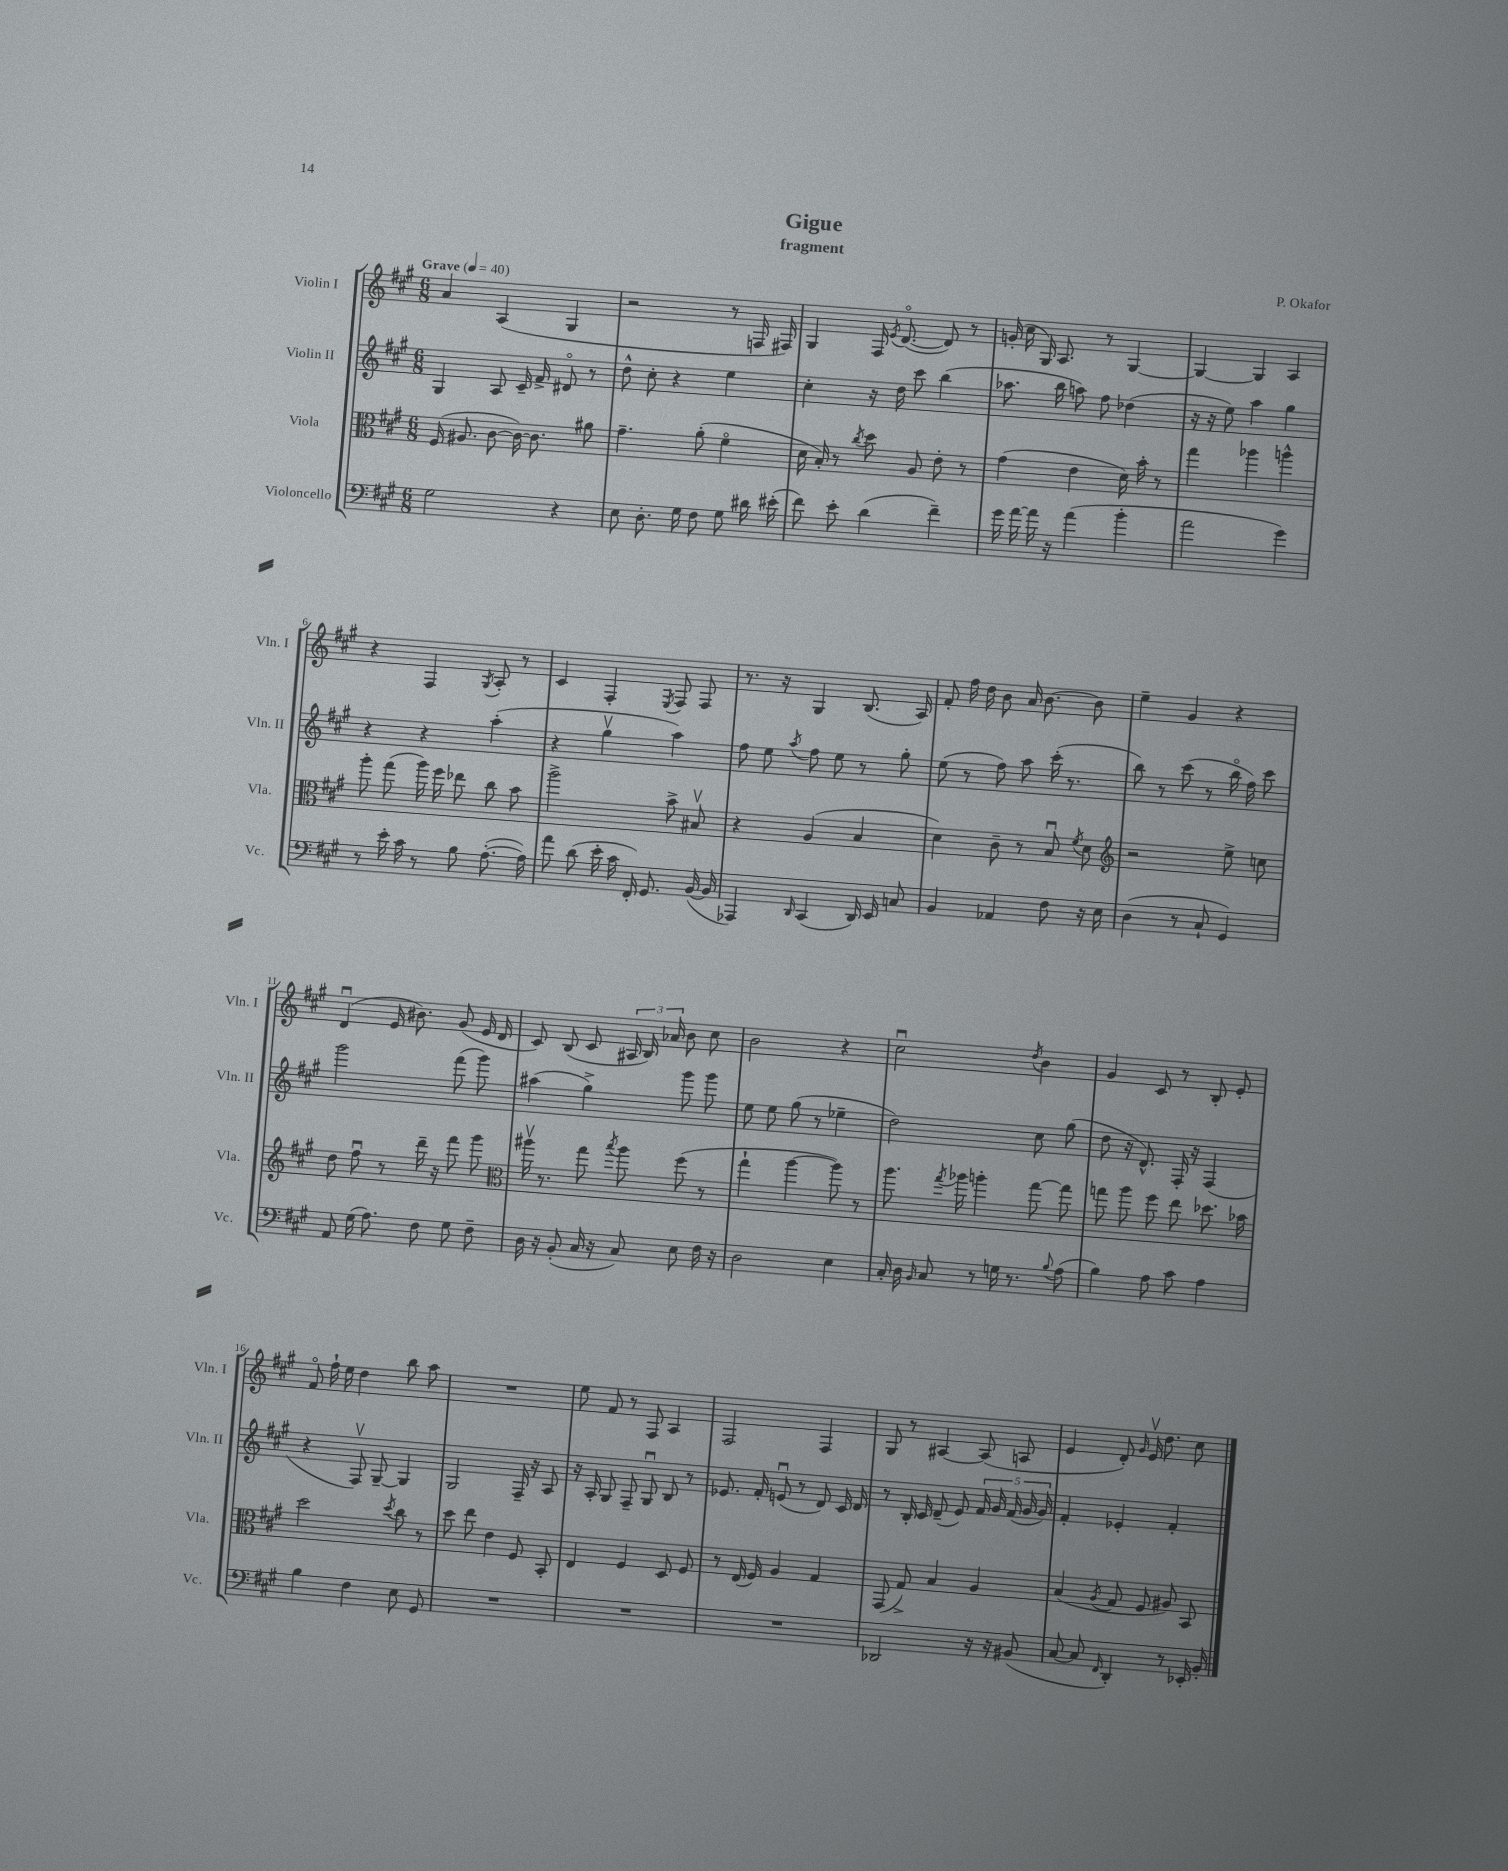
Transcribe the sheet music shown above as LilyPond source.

\header { title = "Gigue" composer = "P. Okafor" subtitle = "fragment" }
<<
\new StaffGroup <<
\new Staff = "s0" \with { instrumentName = "Violin I" shortInstrumentName = "Vln. I" } {
    \clef treble \key a \major \numericTimeSignature \time 6/8 \tempo "Grave" 4 = 40
    \autoBeamOff a'4 a4( gis4 |
    r2 r8 f16 fis16) |
    gis4 fis16 \acciaccatura { e'8 } d'8.~\flageolet( d'8) r8 |
    g'16-.( cis''16 gis16) a8. r8 gis4~ |
    gis4~ gis4 a4 |
    r4 fis4 \acciaccatura { gis8 } a8-. r8 |
    cis'4 fis4-. \acciaccatura { e8 } fis8 fis8 |
    r8. r16 gis4 b8.( a16) |
    fis'8-. fis''16 d''16 b'8 a'16 b'8.~ b'8 |
    e''4-- gis'4 r4 |
    d'4\downbow( e'16 bis'8.) gis'8( e'16 d'16 |
    cis'8) b8( cis'8 \tuplet 3/2 { ais16 b16) aes'16 } b'8 cis''8 |
    b'2 r4 |
    cis''2\downbow \acciaccatura { d''8 } b'4 |
    gis'4 cis'8 r8 b8-. e'8-. |
    fis'8\flageolet fis''16-! e''16 d''4 b''8 a''8 |
    R2. |
    e''8 fis'8 r8 fis8 a4 |
    fis2 fis4 |
    gis8 r8 ais4~ ais8( a8 |
    e'4 d'8-.) \grace { gis'16 } e'16\upbow d''8. cis''8 \bar "|." |
}
\new Staff = "s1" \with { instrumentName = "Violin II" shortInstrumentName = "Vln. II" } {
    \clef treble \key a \major \numericTimeSignature \time 6/8
    \autoBeamOff gis4 a8 cis'16-- fis'16-> dis'8\flageolet r8 |
    d''8-^ cis''8-. r4 e''4 |
    cis''4-. r16 d''16 cis'''8 b''4( |
    aes''8. b''16 a''8) fis''8 des''4( |
    r16 r16 e''8) a''4 gis''4 |
    r4 r4 a''4-.( |
    r4 gis''4\upbow a''4) |
    fis''8 e''8 \acciaccatura { a''8 } fis''8 e''8 r8 gis''8-. |
    e''8( r8 fis''8) a''8 cis'''16-.( r8. |
    b''8) r8 cis'''8( r8 b''16\flageolet fis''16) cis'''8 |
    gis'''2 fis'''8( gis'''8) |
    ais''4( gis''4->) gis'''8 gis'''8 |
    e''8 e''8 gis''8( r8 ees''4-- |
    d''2) cis''8 gis''8( |
    d''8 r16 d'8.-^) fis16-. r16 fis4( |
    r4 fis8\upbow) gis8~-- gis4 |
    gis2 fis16-- r16 a8 |
    r16 a16-. gis8 fis8-- gis8\downbow b8 r8 |
    ees'8. fis'16-. e'8\downbow( r8 d'8) cis'16 d'16 |
    r8 b16-. cis'16 d'8--( e'8) \tuplet 5/4 { fis'16 gis'16 fis'16( gis'16 gis'16) } |
    fis'4-. ees'4-. fis'4-. \bar "|." |
}
\new Staff = "s2" \with { instrumentName = "Viola" shortInstrumentName = "Vla." } {
    \clef alto \key a \major \numericTimeSignature \time 6/8
    \autoBeamOff fis16( ais8. cis'8~ cis'16~) cis'8. ais'8 |
    gis'4.-- a'8-.( fis'4\flageolet |
    d'16 b16-.) r8 \acciaccatura { cis''8 } d''8 a8 e'8-. r8 |
    gis'4( e'4 d'16) b'16-. r8 |
    gis''4 aes''4 a''4-^ |
    a''8-. gis''8( a''16) fis''16 ees''8 cis''8 b'8 |
    a''2-> b'8-> bis8\upbow |
    r4 a4( b4 |
    d'4) cis'8-- r8 b8\downbow \acciaccatura { fis'8 } d'8 |
    \clef treble r2 e''8-> c''8 |
    d''8 fis''8\downbow r8 d'''16-- r16 fis'''8 gis'''8 |
    \clef alto ais''16\upbow r8. gis''8 \acciaccatura { b''8 } ais''8 fis''8( r8 |
    gis''4-! a''4~ a''8) r8 |
    a''8. \acciaccatura { gis''8 } aes''16 a''4-. gis''8~ gis''8 |
    g''8 a''8 fis''8 e''8 des''8. bes'16 |
    d''2 \acciaccatura { d''8 } cis''8 r8 |
    d''8 e''8 e'4 fis8 b,8-. |
    e4 fis4 d8 fis8 |
    r8 e16( fis16) a4 gis4 |
    gis,8( gis8->) b4 a4 |
    b4( \acciaccatura { a8 } gis8 fis8 ais8) b,8 \bar "|." |
}
\new Staff = "s3" \with { instrumentName = "Violoncello" shortInstrumentName = "Vc." } {
    \clef bass \key a \major \numericTimeSignature \time 6/8
    \autoBeamOff gis2 r4 |
    e8 d8.-. gis16 fis8 gis8 dis'16 eis'16-.( |
    fis'8) e'8-. d'4( fis'4--) |
    gis'16 a'16~ a'16 r16 a'4( b'4-. |
    a'2 gis'4) |
    r8 e'16-. cis'16 r8 b8 a8.~-.( a16) |
    a'8 d'8( e'16-. cis'16 fis,16-.) gis,8. b,16~( b,16 |
    aes,,4) \grace { d,16 } cis,4( d,16) e,16 c8 |
    b,4 aes,4 fis8 r16 e16 |
    d4( r8 cis8-! gis,4) |
    a,8 gis16( a8.) fis8 gis8 fis8-- |
    d16 r16 b,8-.( cis16 r16 cis8) e8 fis16 r16 |
    d2 e4 |
    cis16-. d16 \grace { b,16 } cis8 r8 g16 r8. \appoggiatura { b8 } a8( |
    b4) a8 cis'8 a4 |
    b4 fis4 e8 gis,8 |
    R2. |
    R2. |
    R2. |
    des,2 r16 r16 bis,8( |
    cis8~ cis8 \grace { fis,16 } d,4-.) r8 ees,16-. b,16-. \bar "|." |
}
>>
>>
